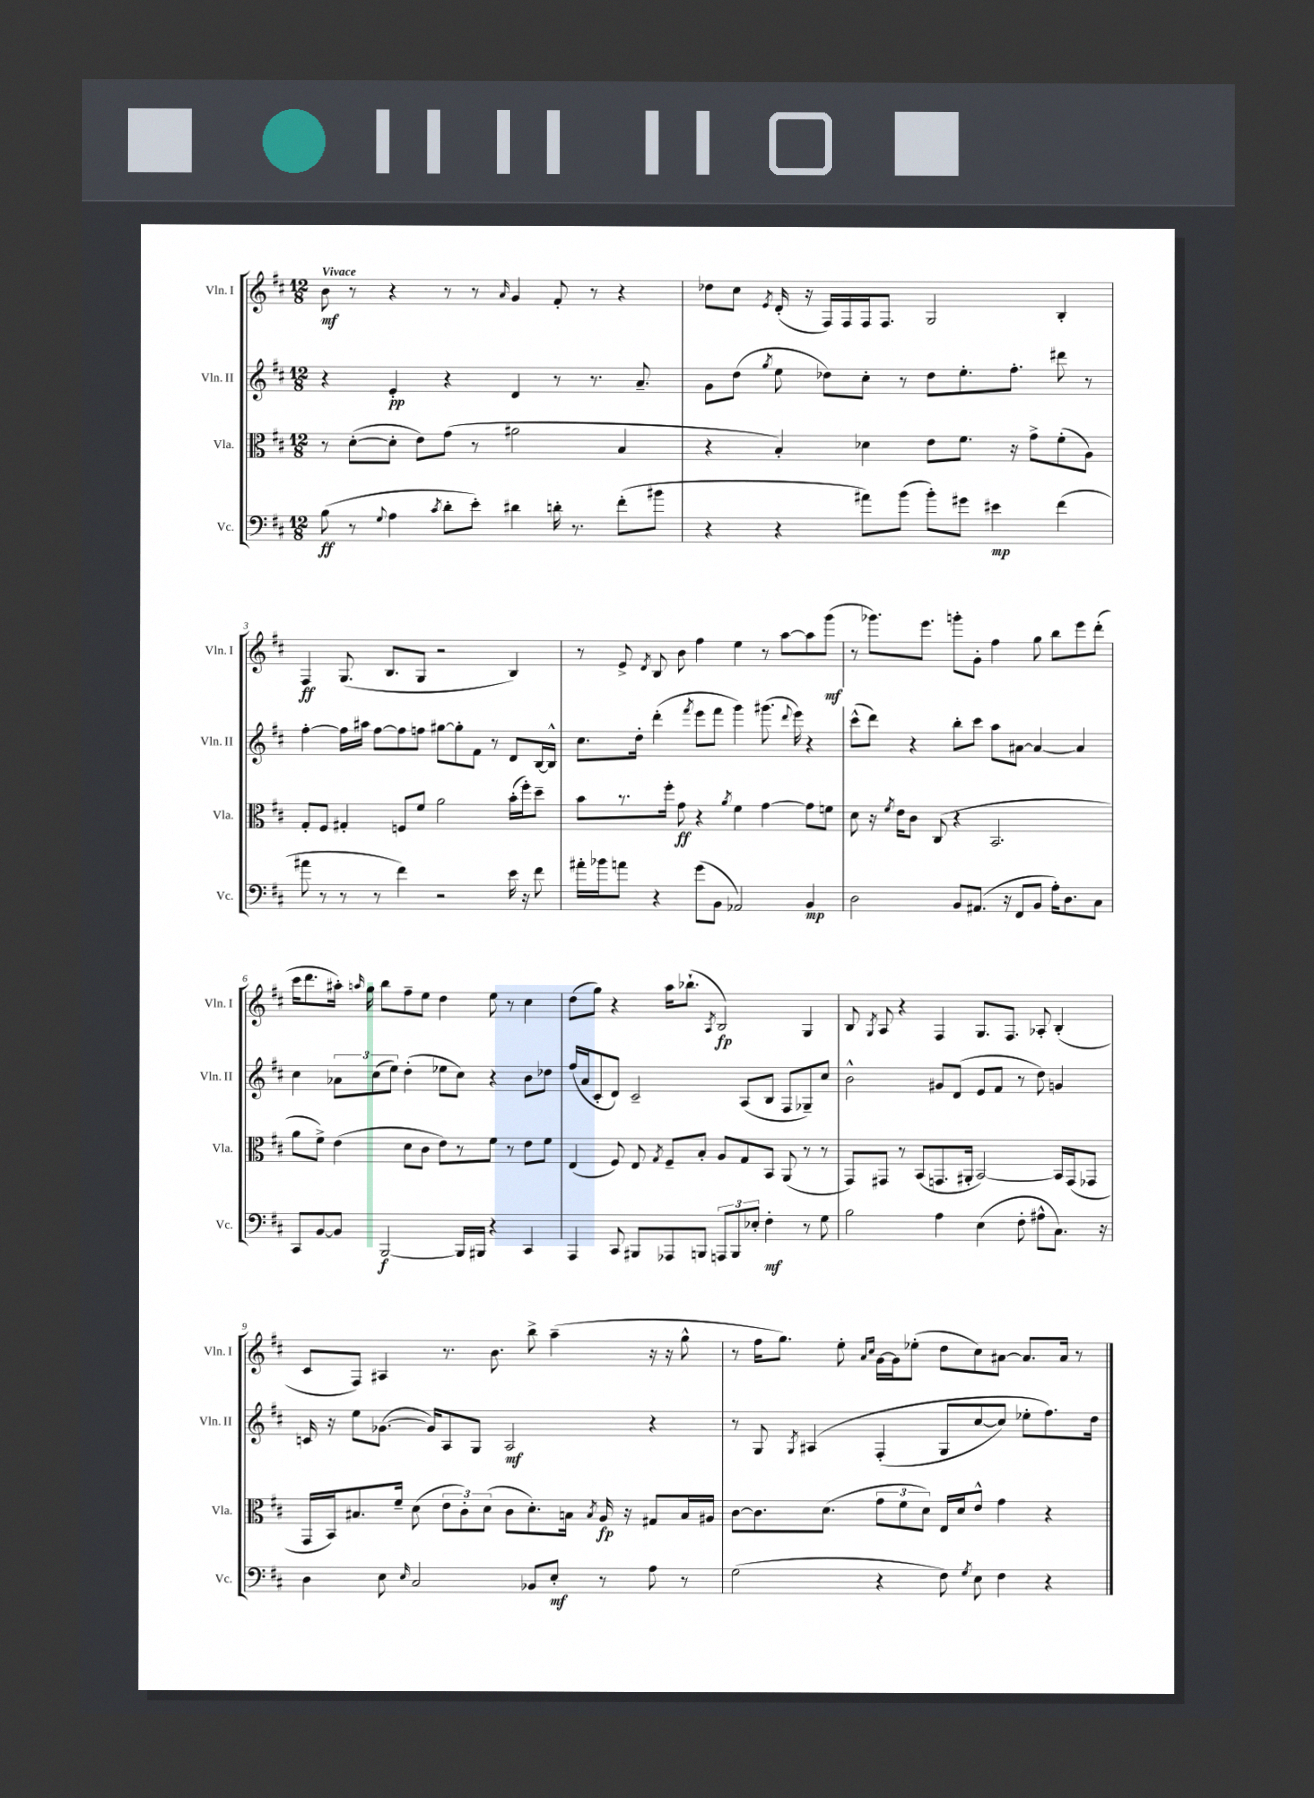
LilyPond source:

<<
\new StaffGroup <<
\new Staff = "s0" \with { instrumentName = "Vln. I" shortInstrumentName = "Vln. I" } {
    \clef treble \key d \major \numericTimeSignature \time 12/8 \tempo "Vivace"
    \autoBeamOff b'8\mf r8 r4 r8 r8 \grace { a'16 } g'4 fis'8-. r8 r4 |
    des''8[ cis''8] \acciaccatura { e'8 } d'16-.( r16 fis16[) fis16 fis16 fis8.] g2 b4-. |
    fis4\ff g8.( b8.[ g8] r2 b4) |
    r8 e'8-> \acciaccatura { d'8 } b8 b'8 fis''4 e''4 r8 a''8[~ a''8 g'''8]\mf( |
    r8 ges'''8.[) e'''8.] g'''8[-. g'8]-. fis''4 g''8 b''8[ e'''8 d'''8]-.( |
    cis'''16[ d'''8. ais''16]-.) \grace { a''16 } g''16 b''8[ fis''8-- e''8] d''4 e''8 r8 cis''4 |
    d''8[( g''8]) r4 a''16[ bes''8.]-!( \acciaccatura { a8 } b2\fp) g4 |
    b8 \acciaccatura { g8 } a8 r4 fis4 g8.[ fis8.] aes8-. b4-.( |
    cis'8[ fis8]) ais4 r8. b'8. b''8-> a''4--( r16 r16 g''8-^ |
    r8 fis''16[ g''8.]) e''8-. \grace { a'16[ cis''16] } g'16[~ g'16 ees''8]-.( d''8[ cis''8) ais'8]~ ais'8.[ ais'16] r8 \bar "|." |
}
\new Staff = "s1" \with { instrumentName = "Vln. II" shortInstrumentName = "Vln. II" } {
    \clef treble \key d \major \numericTimeSignature \time 12/8
    \autoBeamOff r4 e'4-.\pp r4 d'4 r8 r8. a'8.-- |
    g'8[ d''8]( \acciaccatura { g''8 } e''8 des''8[) cis''8]-. r8 des''8[ e''8.-. fis''8.]-. dis'''8 r8 |
    fis''4~-. fis''16[ ais''16] fis''8[~ fis''8 f''8] gis''8[~ gis''8-. fis'8] r8 d'8[ b16~ b16]-^ |
    cis''8.[ d''16]-. d'''4-.( \acciaccatura { fis'''8 } e'''8[ fis'''8] g'''4) gis'''8.( \appoggiatura { d'''8 } e'''16) r4 |
    cis'''8[-^( d'''8]) r4 b''8[-. cis'''8] a''8[ ais'8]~ ais'4~ ais'4 |
    cis''4 \tuplet 3/2 { aes'8[ cis''8( e''8]) } d''4-.( ees''8[ cis''8]) r4 b'8[ des''8] |
    fis''16[( a'16 cis'8-. d'8]) cis'2-- a8[( b8] fis8[ ges8--) cis''8] |
    b'2-^ gis'8[ d'8]( e'8[ fis'8] r8 d''8) g'4 |
    c'16 r16 e''8[ ges'8.]~( ges'16[) a8 g8] a2\mf r4 |
    r8 g8 \acciaccatura { g8 } ais4\( fis4-.( g8[ cis''8~ cis''8]) ees''8[-. fis''8.\) d''16] \bar "|." |
}
\new Staff = "s2" \with { instrumentName = "Vla." shortInstrumentName = "Vla." } {
    \clef alto \key d \major \numericTimeSignature \time 12/8
    \autoBeamOff r8 d'8[~-.( d'8]-. e'8[) g'8]( r8 ais'2 b4 |
    r4 b4-.) des'4 e'8[ fis'8.] r16 g'8[-> fis'8-.( a8]) |
    g8[-. fis8] gis4-. f8[ fis'8] a'2 b'16[-.( fis''16-.) d''8]-- |
    b'8[ r8. fis''16]-. g'8\ff r4 \acciaccatura { a'8 } fis'4 g'4~ g'8[ f'8] |
    d'8 r16 \acciaccatura { fis'8 } e'16[ cis'8] cis8( r4 b,2. |
    a'8[ fis'8]->) e'4( d'8[ cis'8] e'8[) r8 fis'8] r8 e'8[ fis'8] |
    e4( fis8) e8 \acciaccatura { g8 } fis8[-- b8]-. a8[ g8 b,8] a,8( r8 r8 |
    g,8[) gis,8] r8 b,8[( g,8. ais,16]-. b,2~) b,16[ g,16( ges,8] |
    g,16[ b,16) bis8. fis'16]-- d'8( \tuplet 3/2 { e'8[ cis'8-.) d'8]( } cis'8[ d'8.-.) b16] \acciaccatura { b8 } a16\fp r16 gis8[ b16 ais16] |
    cis'8[~ cis'8. d'8.]( \tuplet 3/2 { g'8[ fis'8 d'8]) } e16[ d'16 e'8]-^ g'4 r4 \bar "|." |
}
\new Staff = "s3" \with { instrumentName = "Vc." shortInstrumentName = "Vc." } {
    \clef bass \key d \major \numericTimeSignature \time 12/8
    \autoBeamOff b8\ff( r8 \appoggiatura { g8 } a4 \acciaccatura { cis'8 } d'8[-. e'8]-.) dis'4 d'16-. r8. fis'8[-.( bis'8] |
    r4 r4 ais'8[) b'8]( b'8[-.) gis'8] eis'4\mp fis'4( |
    ais'8 r8 r8 r8 fis'4) r2 e'16 r16 fis'8 |
    ais'16[-. bes'16 a'8] r4 g'8[( b,8] aes,2) b,4\mp |
    d2 b,8[ ais,8.]( r16 fis,8[ b,8] a16[-.) d8. cis8] |
    cis,8[ b,8~ b,8] b,,2~\f b,,16[ bis,,16] r4 cis,4 |
    a,,4 cis,8 bis,,8[ aes,,8 b,,8] \tuplet 3/2 { a,,8[ b,,8 ees8]-. } fis4-.\mf r8 g8 |
    b2 a4 e4( fis8-. ais8[-^ cis8.]) r16 |
    d4 e8 \grace { e16 } cis2 bes,8[ e8]-.\mf r8 a8 r8 |
    g2( r4 fis8) \acciaccatura { g8 } e8 fis4 r4 \bar "|." |
}
>>
>>
